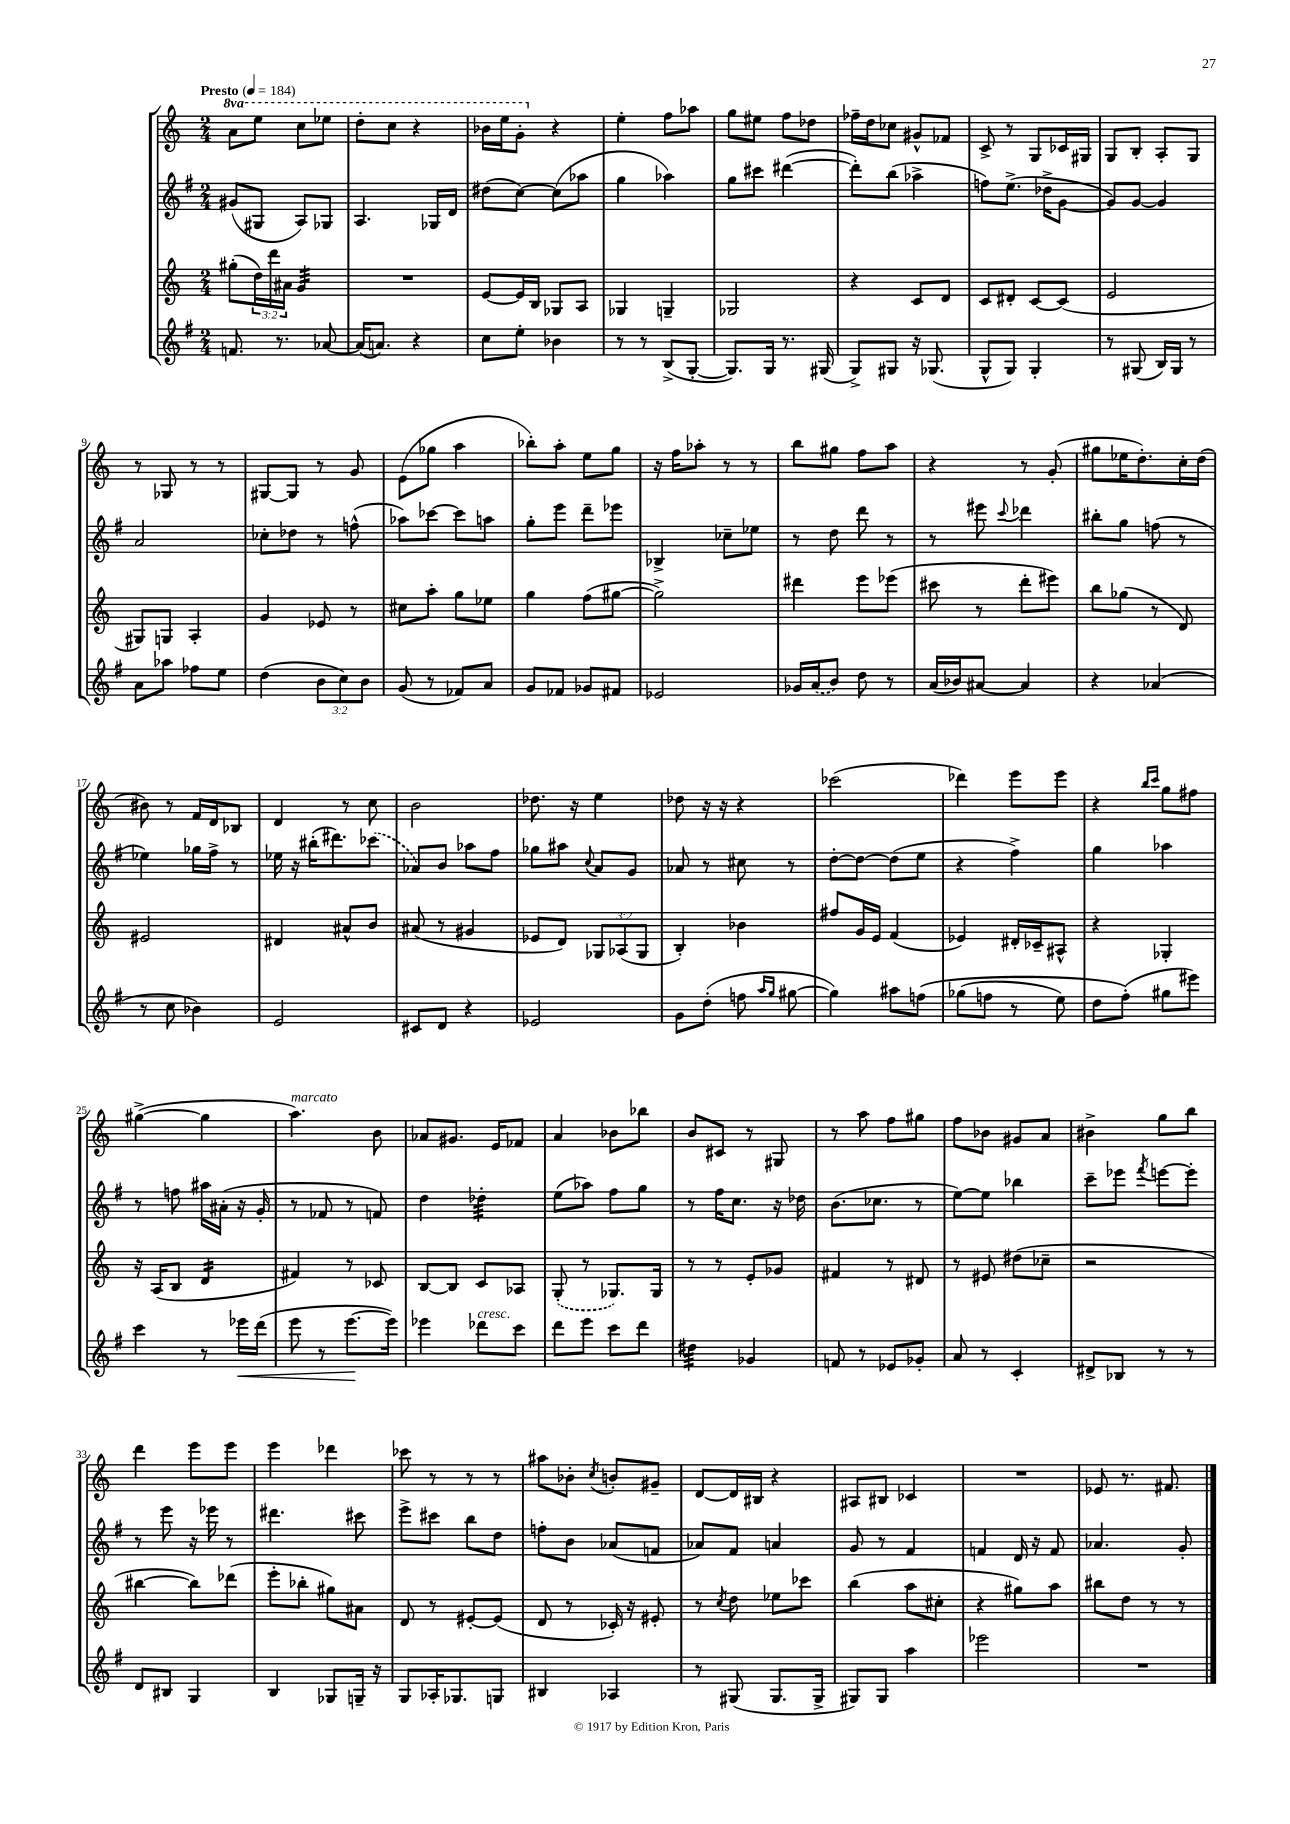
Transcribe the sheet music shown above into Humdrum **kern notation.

**kern	**kern	**kern	**kern
*staff4	*staff3	*staff2	*staff1
*clefG2	*clefG2	*clefG2	*clefG2
*k[f#]	*k[]	*k[f#]	*k[]
*M2/4	*M2/4	*M2/4	*M2/4
*MM184	*MM184	*MM184	*MM184
8.f	(8gg#'	(8g#	8aa
.	24dd)	8G#	8eee
.	24ddd	.	.
8.r	.	.	.
.	24a#	.	.
.	4g	8A)	8ccc
[8a-	.	8G-	8eee-
=	=	=	=
(16a-]	2r	4.A	8ddd'
8.a)	.	.	.
.	.	.	8ccc
4r	.	.	4r
.	.	16G-	.
.	.	16d	.
=	=	=	=
8cc	[8e	(8dd#	16bb-
.	.	.	16eee
8ee'	16e]	[8cc)	8gg'
.	16B	.	.
4b-	8G-	(8cc]	4r
.	8A	8aa-	.
=	=	=	=
8r	4G-	4gg	4ee'
8r	.	.	.
(8B^	4G~	4aa-)	8ff
[8G'	.	.	8aa-
=	=	=	=
8.G])	2G-	8gg	8gg
.	.	8ccc#	8ee#
16G	.	.	.
8.r	.	([4ddd#	8ff
.	.	.	8dd-
(16G#	.	.	.
=	=	=	=
8G^)	4r	8ddd#'])	16ff-~
.	.	.	16dd
8G#	.	(8bb	8cc-
16r	8c	4aa-^	8g#^^
(8.G-	.	.	.
.	8d	.	8f-
=	=	=	=
8G^^	8c	8ff)	8c^
8G)	8d#'	(8.ee^	8r
4G'	[8c	.	8G
.	.	16dd-^	.
.	(8c]	[8g	16c-
.	.	.	16G#
=	=	=	=
8r	2e	8g])	8G
(8G#	.	[8g	8B'
16B)	.	4g]	8A'
16G#	.	.	.
8r	.	.	8G
=	=	=	=
8a	8G#)	2a	8r
8aa-	8G	.	8G-
8ff-	4A'	.	8r
8ee	.	.	8r
=	=	=	=
(4dd	4g	8cc-'	[8G#
.	.	8dd-	8G#]
12b	8e-	8r	8r
12cc)	.	.	.
.	8r	(8ff^^	8g
12b	.	.	.
=	=	=	=
(8g	8cc#	8aa-)	(8e
8r	8aa'	[8ccc-	8gg-
8f-)	8gg	8ccc-]	4aa
8a	8ee-	8aa	.
=	=	=	=
8g	4gg	8gg'	8bb-')
8f-	.	8eee	8aa'
8g-	(8ff	8ddd~	8ee
8f#	[8gg#	8eee-	8gg
=	=	=	=
2e-	2gg#^])	4B-^	16r
.	.	.	16ff
.	.	.	8aa-'
.	.	8cc-~	8r
.	.	8ee-	8r
=	=	=	=
16g-	4ddd#	8r	8bb
(16a	.	.	.
8b)	.	8dd	8gg#
8dd	8eee	8ddd	8ff
8r	(8eee-	8r	8aa
=	=	=	=
(16a	8ccc#	8r	4r
16b-)	.	.	.
[8a#	8r	8eee#	.
.	.	8qqccc	.
4a#]	8ddd'	4ddd-	8r
.	8eee#)	.	(8g'
=	=	=	=
4r	8bb	8bb#'	8gg#
.	(8gg-	8gg	16ee-
.	.	.	8.dd')
(4a-	8r	(8ff	.
.	8d)	8r	16cc'
.	.	.	(16dd
=	=	=	=
8r	2e#	4ee-)	8b#)
8cc	.	.	8r
4b-)	.	16gg-	16f
.	.	16ff#^	16d
.	.	8r	8B-
=	=	=	=
2e	4d#	16ee-	4d
.	.	16r	.
.	.	(16bb#'	.
.	.	8.ddd#)	.
.	8a#^^	.	8r
.	8b	(8ccc-	8cc
=	=	=	=
8c#	(8a#	8a-)	2b
8d	8r	8b	.
4r	4g#	8aa-	.
.	.	8ff#	.
=	=	=	=
2e-	8e-	8gg-	8.dd-
.	8d)	8aa#	.
.	.	.	16r
.	.	8qqcc	.
.	12G-	8a	4ee
.	(12A-	.	.
.	.	8g	.
.	12G-	.	.
=	=	=	=
8g	4B')	8a-	8dd-
(8dd'	.	8r	16r
.	.	.	16r
8ff	4b-	8cc#	4r
16qqaa	.	.	.
16qqgg	.	.	.
[8gg#	.	8r	.
=	=	=	=
4gg#])	8ff#	[8dd'	(2ccc-
.	16g	8dd_	.
.	16e	.	.
8aa#	(4f	(8dd]	.
&(8ff	.	8ee	.
=	=	=	=
(8gg-	4e-)	4r	4ddd-)
8ff	.	.	.
8r	16d#'	4ff#^)	8eee
.	16c-~	.	.
8ee)	8A#^^	.	8eee
=	=	=	=
8dd	4r	4gg	4r
(8ff#'&)	.	.	.
.	.	.	16qqbb
.	.	.	16qqccc
8gg#	4G-'	4aa-	8gg
8eee#)	.	.	8ff#
=	=	=	=
4ccc	16r	8r	([4gg#^
.	(16A	.	.
.	8B	8ff	.
8r	4d	16aa#	4gg#]
.	.	(16a#'	.
16eee-	.	16r	.
(16ddd	.	16g'	.
=	=	=	=
8eee	4f#)	8r	4.aa)
8r	.	8f-	.
[8.eee	8r	8r	.
.	8c-	8f)	8b
16eee])	.	.	.
=	=	=	=
4eee-	[8B	4dd	8a-
.	8B]	.	8.g#
8ddd-	8c	4dd-'	.
.	.	.	16e
8ccc	8A-	.	8f-
=	=	=	=
8ddd	(8G'	(8ee	4a
8eee	8r	8aa-)	.
8ccc	8.G-)	8ff#	8b-
8ddd	.	8gg	8bb-
.	16G-	.	.
=	=	=	=
4dd#	8r	8r	8b
.	8r	16ff#	8c#
.	.	8.cc	.
4g-	8e'	.	8r
.	8g-	16r	8G#
.	.	16dd-	.
=	=	=	=
8f	4f#	(8.b	8r
8r	.	.	8aa
.	.	8.cc-	.
8e-	8r	.	8ff
8g-'	8d#	8r	8gg#
=	=	=	=
8a	8r	[8ee)	8ff
8r	8e#	8ee]	8b-
4c'	(8dd#	4bb-	8g#
.	8cc-~	.	8a
=	=	=	=
8d#^	2r	8ccc~	4b#^
8B-	.	8eee-	.
.	.	8qfff#	.
8r	.	[8eee	8gg
8r	.	8eee']	8bb
=	=	=	=
8d	[4bb#	8r	4ddd
8B#	.	8eee	.
4G	8bb#])	16r	8eee
.	.	16eee-	.
.	(8ddd-	8r	8eee
=	=	=	=
4B	8eee'	4.ddd#	4eee
.	8bb-'	.	.
8G-	8gg#)	.	4ddd-
16G~	8a#	8ccc#	.
16r	.	.	.
=	=	=	=
8G	8d	8eee^	8ccc-
16A-'	8r	8ccc#	8r
8.G-	.	.	.
.	[8e#'	8bb	8r
8G	(8e#]	8dd	8r
=	=	=	=
4B#	8d	8ff'	8aa#
.	8r	8b	8b-'
.	.	.	8qcc
4A-	16c-')	(8a-	8b'
.	16r	.	.
.	8e#'	8f	8g#~
=	=	=	=
8r	8r	8a-)	[8d
.	8qcc	.	.
(8G#	8dd	8f#	16d]
.	.	.	16B#
8.G#	8ee-	4a	4r
.	8ccc-	.	.
16G#^	.	.	.
=	=	=	=
8G#)	(4bb	8g	8A#
8G#	.	8r	8B#
4aa	8aa	4f#	4c-
.	8cc#'	.	.
=	=	=	=
2eee-	4r	4f	2r
.	8gg#)	16d	.
.	.	16r	.
.	8aa	8f	.
=	=	=	=
2r	8bb#	4.a-	8e-
.	8dd	.	8.r
.	8r	.	.
.	.	.	8.f#
.	8r	8g'	.
==	==	==	==
*-	*-	*-	*-
